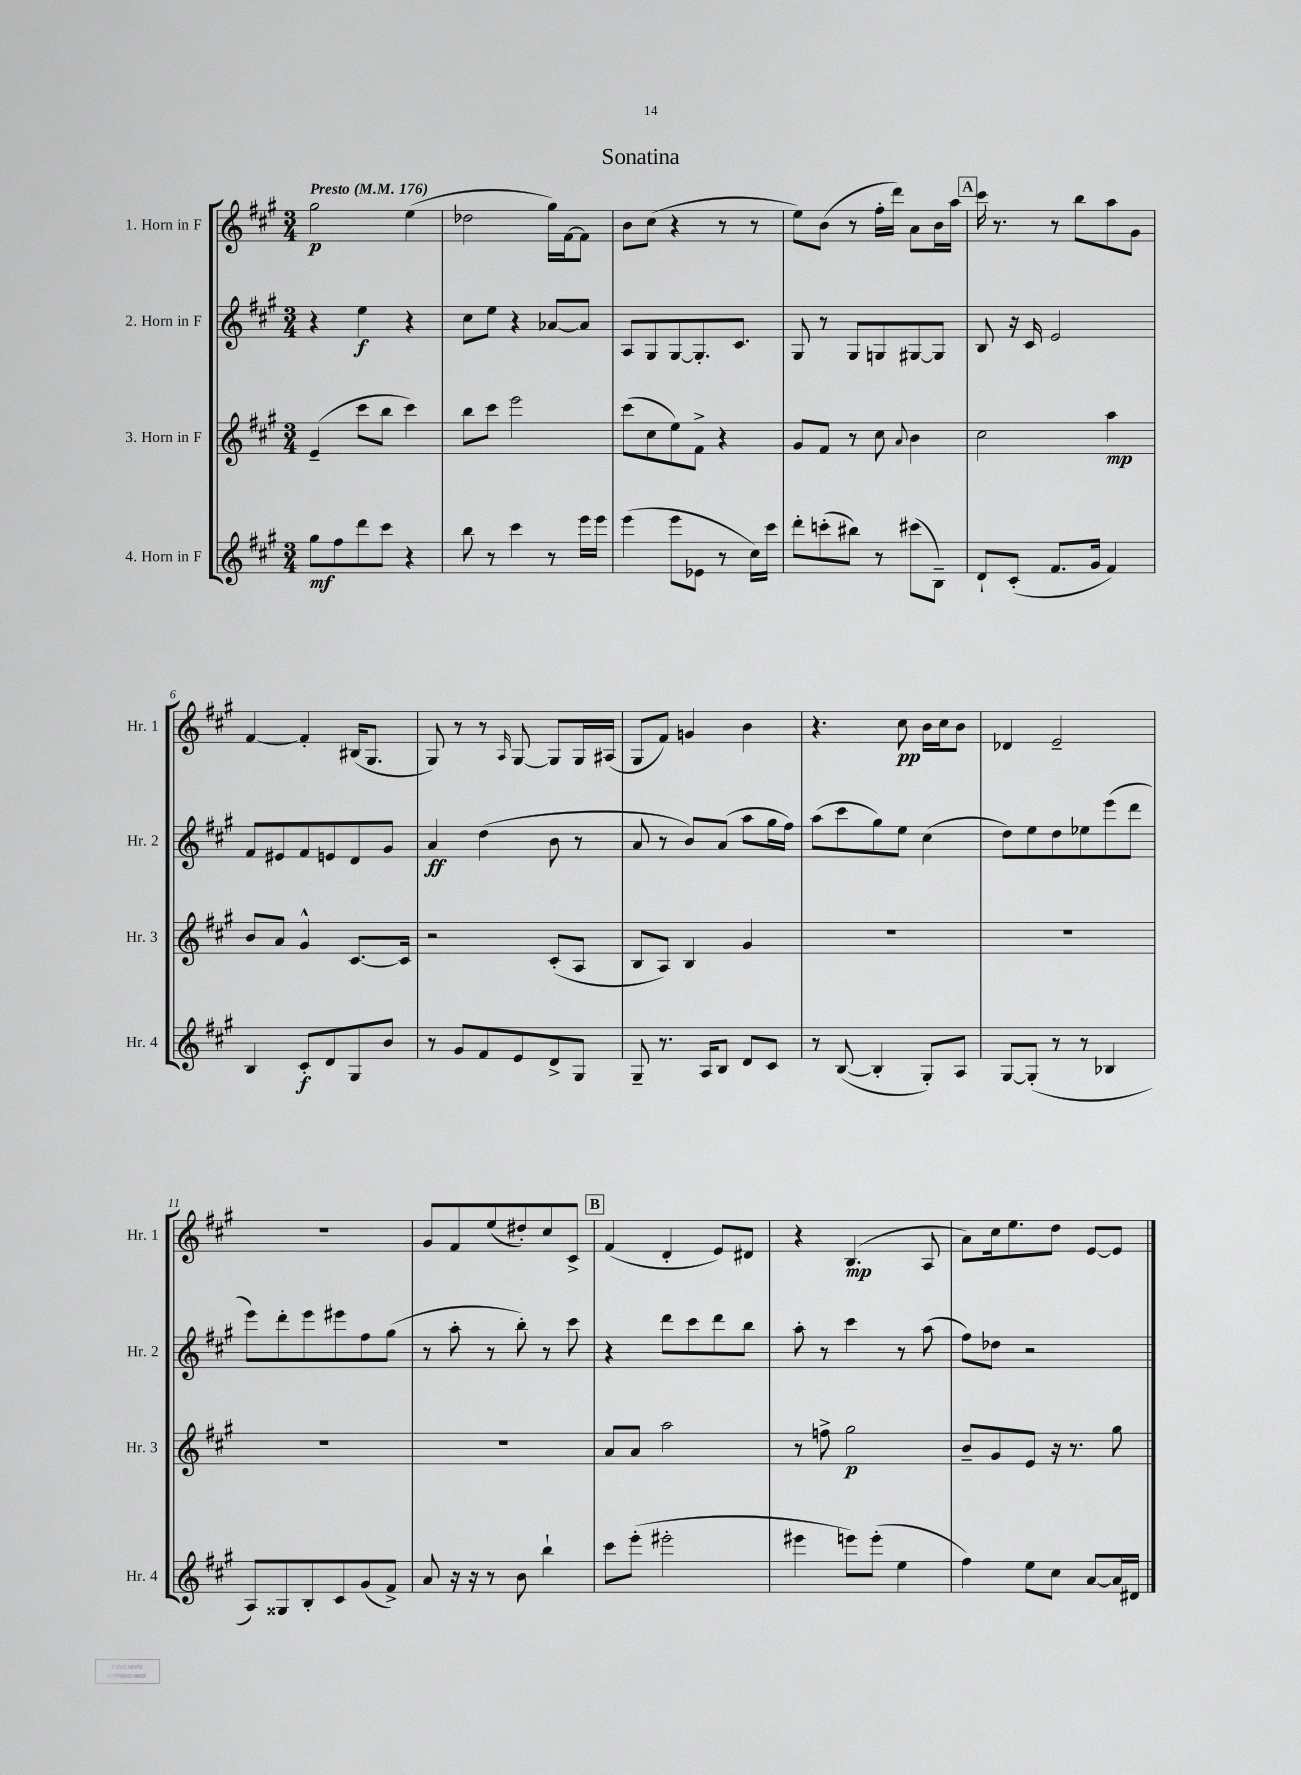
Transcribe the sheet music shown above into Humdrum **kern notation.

**kern	**dynam	**kern	**dynam	**kern	**dynam	**kern	**dynam
*part4	*part4	*part3	*part3	*part2	*part2	*part1	*part1
*staff4	*staff4	*staff3	*staff3	*staff2	*staff2	*staff1	*staff1
*I"4. Horn in F	*	*I"3. Horn in F	*	*I"2. Horn in F	*	*I"1. Horn in F	*
*I'Hr. 4	*	*I'Hr. 3	*	*I'Hr. 2	*	*I'Hr. 1	*
*clefG2	*	*clefG2	*	*clefG2	*	*clefG2	*
*k[f#c#g#]	*	*k[f#c#g#]	*	*k[f#c#g#]	*	*k[f#c#g#]	*
*M3/4	*	*M3/4	*	*M3/4	*	*M3/4	*
*MM176	*	*MM176	*	*MM176	*	*MM176	*
=1	=1	=1	=1	=1	=1	=1	=1
!	!	!	!	!	!	!LO:TX:a:B:t=Presto	!
8gg#\L	mf	(4e~/	.	4r	.	2gg#\	p
8ff#\	.	.	.	.	.	.	.
8ddd\	.	8ccc#\L	.	4ee\	f	.	.
8ccc#\J	.	8bb\J	.	.	.	.	.
4r	.	4ccc#\)	.	4r	.	(4ee\	.
=2	=2	=2	=2	=2	=2	=2	=2
8bb\	.	8bb\L	.	8cc#\L	.	2dd-X\	.
8r	.	8ccc#\J	.	8ee\J	.	.	.
4ccc#\	.	2eee\	.	4r	.	.	.
8r	.	.	.	[8a-X/L	.	16gg#\LL)	.
.	.	.	.	.	.	[16f#\J	.
16eee\LL	.	.	.	8a-/J]	.	8f#\J]	.
16eee\JJ	.	.	.	.	.	.	.
=3	=3	=3	=3	=3	=3	=3	=3
(4eee\	.	(8ccc#\L	.	8A/L	.	8b\L	.
.	.	8cc#\	.	8G#/	.	(8cc#\J	.
8eee\L	.	8ee\)	.	[8G#/	.	4r	.
8e-X\J	.	8f#^\J	.	8.G#'/]	.	.	.
8r	.	4r	.	.	.	8r	.
.	.	.	.	8.c#/J	.	.	.
16cc#\LL)	.	.	.	.	.	8r	.
16ccc#\JJ	.	.	.	.	.	.	.
=4	=4	=4	=4	=4	=4	=4	=4
8ddd'\L	.	8g#/L	.	8G#/	.	8ee\L)	.
(8cccn'\	.	8f#/J	.	8r	.	(8b\J	.
8bb#X\J)	.	8r	.	8G#/L	.	8r	.
8r	.	8cc#\	.	8Gn/	.	16ff#'\LL	.
.	.	.	.	.	.	16ddd\JJ)	.
.	.	8qqa/	.	.	.	.	.
(8ccc#X\L	.	4b\	.	[8G#X/	.	8a\L	.
8B~\J)	.	.	.	8G#/J]	.	16b\L	.
.	.	.	.	.	.	16aa\JJ	.
!!LO:REH:place=s1:t=A
=5	=5	=5	=5	=5	=5	=5	=5
8d`/L	.	2cc#\	.	8B/	.	16ccc#\	.
.	.	.	.	.	.	8.r	.
(8c#'/J	.	.	.	16r	.	.	.
.	.	.	.	16c#/	.	.	.
8.f#/L	.	.	.	2e/	.	8r	.
.	.	.	.	.	.	8bb\L	.
16g#/Jk	.	.	.	.	.	.	.
4f#/)	.	4aa\	mp	.	.	8aa\	.
.	.	.	.	.	.	8g#\J	.
!!LO:LB:g=z
=6	=6	=6	=6	=6	=6	=6	=6
4B/	.	8b/L	.	8f#/L	.	[4f#/	.
.	.	8a/J	.	8e#X/	.	.	.
8c#'/L	f	4g#^^/	.	8f#/	.	4f#'/]	.
8d/	.	.	.	8en/	.	.	.
8G#/	.	[8.c#/L	.	8d/	.	(16B#X/KL	.
.	.	.	.	.	.	8.G#/J	.
8b/J	.	.	.	8g#/J	.	.	.
.	.	16c#/Jk]	.	.	.	.	.
=7	=7	=7	=7	=7	=7	=7	=7
8r	.	2r	.	4a/	ff	8G#/)	.
8g#/L	.	.	.	.	.	8r	.
8f#/	.	.	.	(4dd\	.	8r	.
.	.	.	.	.	.	16qqA/	.
8e/	.	.	.	.	.	[8G#/	.
8d^/	.	(8c#'/L	.	8b\	.	8G#/L]	.
8G#/J	.	8A/J	.	8r	.	16G#/L	.
.	.	.	.	.	.	(16A#X/JJ	.
=8	=8	=8	=8	=8	=8	=8	=8
8G#~/	.	8B/L	.	8a/	.	8G#/L	.
8.r	.	8A/J)	.	8r	.	8f#/J)	.
.	.	4B/	.	8b/L)	.	4gn/	.
16A/KL	.	.	.	.	.	.	.
8B/J	.	.	.	(8a/J	.	.	.
8d/L	.	4g#/	.	8aa\L	.	4b\	.
8c#/J	.	.	.	16gg#\L	.	.	.
.	.	.	.	16ff#\JJ)	.	.	.
=9	=9	=9	=9	=9	=9	=9	=9
8r	.	2.r	.	(8aa\L	.	4.r	.
([8B/	.	.	.	8ccc#\	.	.	.
4B'/]	.	.	.	8gg#\)	.	.	.
.	.	.	.	8ee\J	.	8cc#\	pp
8G#'/L)	.	.	.	(4cc#\	.	16b\LL	.
.	.	.	.	.	.	16cc#\J	.
8A/J	.	.	.	.	.	8b\J	.
=10	=10	=10	=10	=10	=10	=10	=10
[8G#/L	.	2.r	.	8dd\L)	.	4d-X/	.
(8G#'/J]	.	.	.	8ee\	.	.	.
8r	.	.	.	8dd\	.	2e~/	.
8r	.	.	.	8ee-X\	.	.	.
4B-X/	.	.	.	(8eee\	.	.	.
.	.	.	.	8ddd\J	.	.	.
!!LO:LB:g=z
=11	=11	=11	=11	=11	=11	=11	=11
8A/L)	.	2.r	.	8eee\L)	.	2.r	.
8G##X/	.	.	.	8ddd'\	.	.	.
8B'/	.	.	.	8eee\	.	.	.
8c#/	.	.	.	8eee#X\	.	.	.
(8g#/	.	.	.	8ff#\	.	.	.
8f#^/J)	.	.	.	(8gg#\J	.	.	.
=12	=12	=12	=12	=12	=12	=12	=12
8a/	.	2.r	.	8r	.	8g#/L	.
16r	.	.	.	8aa'\	.	8f#/	.
16r	.	.	.	.	.	.	.
8r	.	.	.	8r	.	(8ee/	.
8b\	.	.	.	8bb'\)	.	8dd#X'/)	.
4bb`\	.	.	.	8r	.	8cc#/	.
.	.	.	.	8ccc#\	.	8c#^/J	.
!!LO:REH:place=s1:t=B
=13	=13	=13	=13	=13	=13	=13	=13
8ccc#\L	.	8a/L	.	4r	.	(4f#/	.
(8eee'\J	.	8a/J	.	.	.	.	.
2eee#X'\	.	2aa\	.	8ddd\L	.	4d'/	.
.	.	.	.	8ccc#\	.	.	.
.	.	.	.	8ddd\	.	8e/L)	.
.	.	.	.	8bb\J	.	8d#X/J	.
=14	=14	=14	=14	=14	=14	=14	=14
4eee#X\	.	8r	.	8aa'\	.	4r	.
.	.	8ffn^\	.	8r	.	.	.
8eeen\L)	.	2gg#\	p	4ccc#\	.	(4.B/	mp
(8eee'\J	.	.	.	.	.	.	.
4ee\	.	.	.	8r	.	.	.
.	.	.	.	(8aa\	.	8A/	.
=15	=15	=15	=15	=15	=15	=15	=15
4ff#\)	.	8b~/L	.	8ff#\L)	.	8a\L)	.
.	.	8g#/	.	8dd-X\J	.	16cc#\k	.
.	.	.	.	.	.	8.ee\	.
8ee\L	.	8e/J	.	2r	.	.	.
8cc#\J	.	16r	.	.	.	8dd\J	.
.	.	8.r	.	.	.	.	.
[8a/L	.	.	.	.	.	[8e/L	.
16a/L]	.	8gg#\	.	.	.	8e/J]	.
16d#X/JJ	.	.	.	.	.	.	.
==	==	==	==	==	==	==	==
*-	*-	*-	*-	*-	*-	*-	*-
